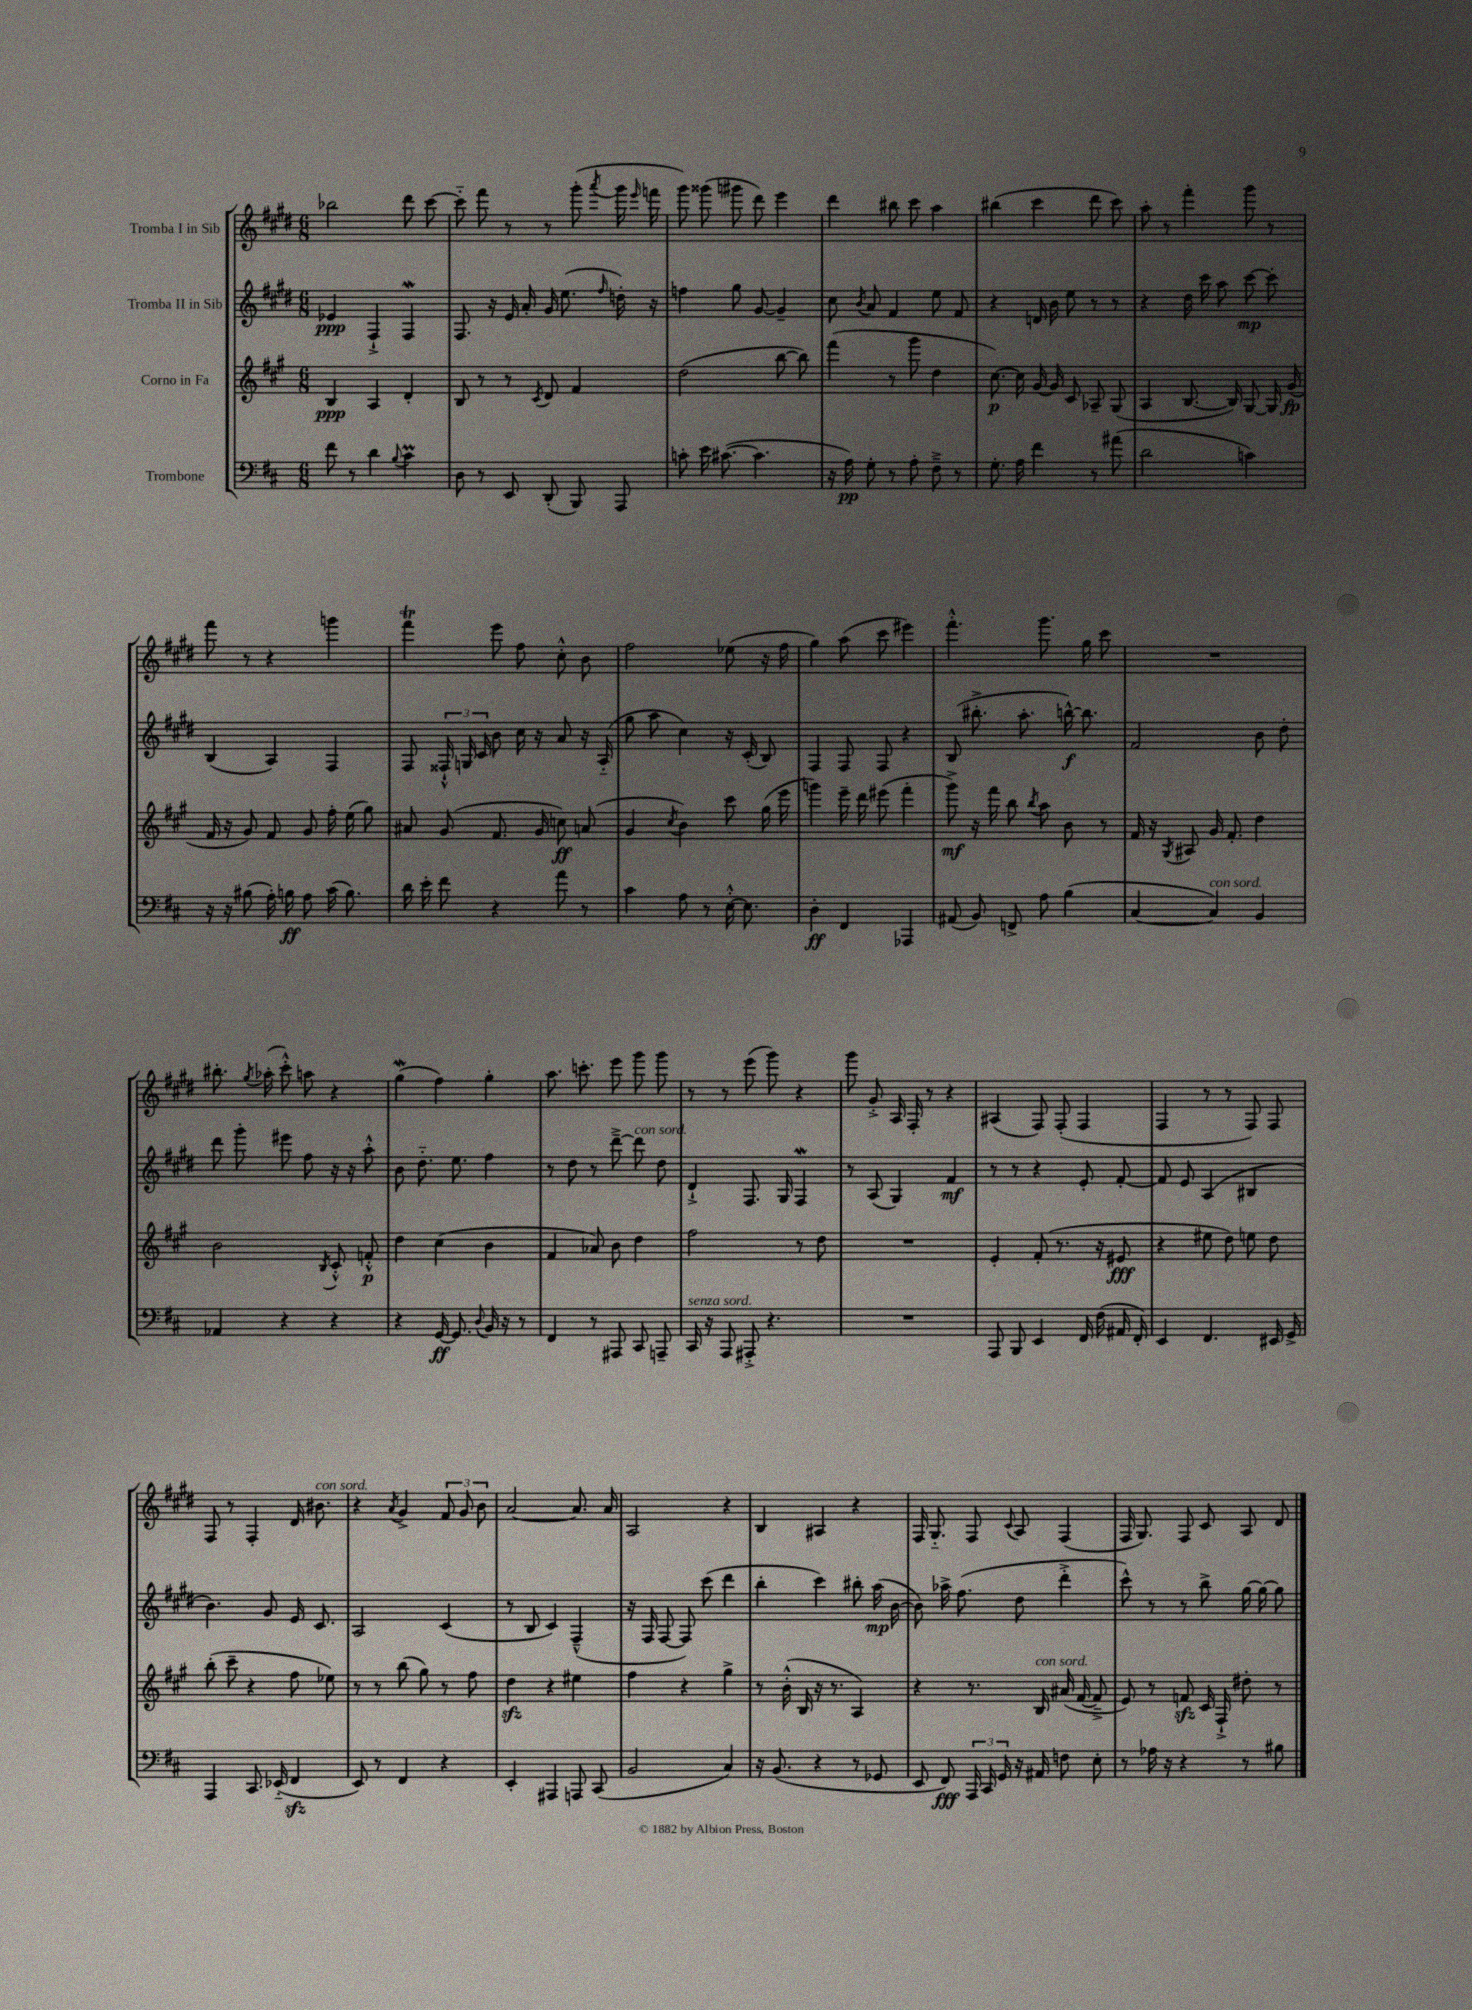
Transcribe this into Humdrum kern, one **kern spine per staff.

**kern	**dynam	**kern	**dynam	**kern	**dynam	**kern
*part4	*part4	*part3	*part3	*part2	*part2	*part1
*staff4	*staff4	*staff3	*staff3	*staff2	*staff2	*staff1
*I"Trombone	*	*I"Corno in Fa	*	*I"Tromba II in Sib	*	*I"Tromba I in Sib
*clefF4	*	*clefG2	*	*clefG2	*	*clefG2
*k[f#c#]	*	*k[f#c#g#]	*	*k[f#c#g#d#]	*	*k[f#c#g#d#]
*M6/8	*	*M6/8	*	*M6/8	*	*M6/8
=1	=1	=1	=1	=1	=1	=1
8f#\	.	4B/	ppp	4e-X/	ppp	2bb-X\
8r	.	.	.	.	.	.
4d\	.	4A/	.	4F#`^/	.	.
8qqB/	.	.	.	.	.	.
4c#m\	.	4d'/	.	4F#W/	.	8ddd#\
.	.	.	.	.	.	[8ccc#\
=2	=2	=2	=2	=2	=2	=2
8D\	.	8B/	.	8.F#/	.	8ccc#\]
8r	.	8r	.	.	.	8fff#\
.	.	.	.	16r	.	.
8EE/	.	8r	.	16e/	.	8r
.	.	.	.	16a'/	.	.
.	.	8qc#/	.	.	.	.
(8DD'/	.	8d/	.	16g#/	.	8r
.	.	.	.	(8.ee\	.	.
8BBB/)	.	4f#/	.	.	.	(8ggg#'\
.	.	.	.	16qqff#/	.	8qaaa/
8AAA/	.	.	.	16ddn'\)	.	16ggg#\
.	.	.	.	.	.	16qqeee/
.	.	.	.	16r	.	16fffn\
=3	=3	=3	=3	=3	=3	=3
8cn'\	.	(2dd\	.	4ffn\	.	8ggg#\)
16e\	.	.	.	.	.	(8ggg##X\
([8.c#X\	.	.	.	.	.	.
.	.	.	.	8gg#\	.	8ggg#X\
4.c#\]	.	.	.	[8g#/	.	8ddd#\)
.	.	[8bb\	.	4g#~/]	.	4eee\
.	.	8bb\])	.	.	.	.
=4	=4	=4	=4	=4	=4	=4
16r	.	(4fff#\	.	8cc#\	.	4ddd#\
16A\)	pp	.	.	.	.	.
.	.	.	.	8qb/	.	.
8G'\	.	.	.	8a/	.	.
8r	.	8r	.	4f#/	.	8bb#X\
8A'\	.	8ggg#\	.	.	.	8ccc#\
8F#~^\	.	4dd\	.	8ee\	.	4aa\
8r	.	.	.	8f#/	.	.
=5	=5	=5	=5	=5	=5	=5
8.G'\	.	[8.cc#\)	p	4r	.	(4bb#X\
16A\	.	16cc#\]	.	.	.	.
4f#\	.	[16g#/	.	16dn/	.	4ccc#\
.	.	16g#/]	.	16b\	.	.
.	.	8c#/	.	8ee\	.	.
8r	.	8A-X~/	.	8r	.	8ddd#\
(8a#X\	.	(8G#/	.	8r	.	8ccc#\)
=6	=6	=6	=6	=6	=6	=6
2d\	.	4A/	.	4r	.	8aa'\
.	.	.	.	.	.	8r
.	.	[8.B/	.	16dd#\	.	4fff#'\
.	.	.	.	16ccc#\	.	.
.	.	.	.	8aa\	.	.
.	.	16B/])	.	.	.	.
4cn\)	.	[8G#/	.	[8ccc#\	mp	8ggg#\
.	.	16G#/]	.	8ccc#'\]	.	8r
.	.	(16g#/	fp	.	.	.
!!LO:LB:g=z
=7	=7	=7	=7	=7	=7	=7
16r	.	16f#/	.	(4B/	.	8fff#\
16r	.	16r	.	.	.	.
(8B#X\	.	8g#/)	.	.	.	8r
16A'\)	.	8f#/	.	4A/)	.	4r
16Bn\	ff	.	.	.	.	.
8A\	.	8g#/	.	.	.	.
(16c#\	.	16ff#'\	.	4F#/	.	4gggn\
8.B\)	.	(16ee\	.	.	.	.
.	.	8gg#\)	.	.	.	.
=8	=8	=8	=8	=8	=8	=8
16d\	.	8a#X/	.	8F#/	.	4fff#T\
16e'\	.	.	.	.	.	.
8f#\	.	(8g#/	.	24F##X`^^/	.	.
.	.	.	.	24Gn/	.	.
.	.	.	.	24c#/	.	.
4r	.	8.f#/	.	8b\	.	8eee\
.	.	.	.	16cc#\	.	8ff#\
.	.	16g#/	.	16r	.	.
8a\	.	8ccn\)	ff	8a/	.	8cc#'^^\
8r	.	(8an/	.	16r	.	8b\
.	.	.	.	(16A/	.	.
=9	=9	=9	=9	=9	=9	=9
4c#\	.	4g#/	.	8gg#\	.	2ff#\
.	.	.	.	8aa\	.	.
.	.	8qcc#/	.	.	.	.
8A\	.	4b\)	.	4cc#\)	.	.
8r	.	.	.	.	.	.
[16E'^^\	.	8ccc#\	.	16r	.	(8ee-X\
8.E\]	.	.	.	(16c#'/	.	.
.	.	(16gg#\	.	8B/)	.	16r
.	.	16eee\	.	.	.	16ff#\
=10	=10	=10	=10	=10	=10	=10
4D'\	ff	4gggn\)	.	4F#/	.	4gg#\)
4FF#/	.	16eee~\	.	8F#/	.	(8aa\
.	.	16ddd\	.	.	.	.
.	.	(8eee#X\	.	8F#/	.	8ccc#\
4AAA-X/	.	4fff#'\	.	4r	.	4eee#X\)
=11	=11	=11	=11	=11	=11	=11
(8AA#X/	.	8ggg#^\)	mf	(8B/	.	4.fff#'^^\
8BB/)	.	16r	.	8.bb#X'^\	.	.
.	.	16fff#\	.	.	.	.
8FFn^/	.	8bb\	.	.	.	.
.	.	.	.	8.aa'\	.	.
.	.	8qbb/	.	.	.	.
8A\	.	8aa\	.	.	.	8.ggg#\
(4B\	.	8b\	.	[16bbn^^\)	f	.
.	.	.	.	8.bb\]	.	16gg#\
.	.	8r	.	.	.	8ccc#\
=12	=12	=12	=12	=12	=12	=12
[4C#/	.	16f#/	.	2f#/	.	2.r
.	.	16r	.	.	.	.
.	.	8qG#/	.	.	.	.
.	.	8A#X/	.	.	.	.
!LO:TX:a:i:t=con sord.	!	!	!	!	!	!
4C#/])	.	16g#/	.	.	.	.
.	.	8.f#'/	.	.	.	.
4BB/	.	4dd\	.	8b\	.	.
.	.	.	.	8dd#'\	.	.
!!LO:LB:g=z
=13	=13	=13	=13	=13	=13	=13
4AA-X/	.	2b\	.	8ddd#\	.	8.bb#X'\
.	.	.	.	8ggg#'\	.	.
.	.	.	.	.	.	8qgg#/
.	.	.	.	.	.	(16aa-X'\
4r	.	.	.	8eee#X\	.	8ccc#'^^\)
.	.	.	.	8ff#\	.	8aan\
.	.	8qB/	.	.	.	.
4r	.	8c#'^^/	.	16r	.	4r
.	.	.	.	16r	.	.
.	.	8fn'^^/	p	8aa'^^\	.	.
=14	=14	=14	=14	=14	=14	=14
4r	.	4dd\	.	8b\	.	(4gg#W\
.	.	.	.	8.dd#\	.	.
[16GG/	ff	(4cc#\	.	.	.	4ff#\)
8.GG/]	.	.	.	8.ee\	.	.
8qqD/	.	.	.	.	.	.
16BB/	.	4b\	.	4ff#\	.	4gg#'\
16r	.	.	.	.	.	.
8r	.	.	.	.	.	.
=15	=15	=15	=15	=15	=15	=15
4FF#/	.	4f#/	.	8r	.	8.aa\
.	.	.	.	8dd#\	.	.
.	.	.	.	.	.	8.cccn'\
8r	.	8a-X/)	.	8r	.	.
8AAA#X/	.	8b\	.	[8ddd#~^\	.	8eee\
!	!	!	!	!LO:TX:a:i:t=con sord.	!	!
8CC#/	.	4dd\	.	8ddd#\]	.	8ggg#\
8AAAn~/	.	.	.	8dd#\	.	8ggg#\
=16	=16	=16	=16	=16	=16	=16
!LO:TX:a:i:t=senza sord.	!	!	!	!	!	!
16CC#/	.	2ff#\	.	4d#`^/	.	8r
16r	.	.	.	.	.	.
8AAA/	.	.	.	.	.	8r
8AAA#X'^/	.	.	.	8.F#/	.	(8eee\
4.r	.	.	.	.	.	8ggg#\)
.	.	.	.	16G#/	.	.
.	.	8r	.	4F#W/	.	4r
.	.	8dd\	.	.	.	.
=17	=17	=17	=17	=17	=17	=17
2.r	.	2.r	.	8r	.	8ggg#\
.	.	.	.	(8A/	.	8g#'^/
.	.	.	.	4G#/)	.	16A/
.	.	.	.	.	.	16F#'/
.	.	.	.	.	.	8r
.	.	.	.	4f#/	mf	4r
=18	=18	=18	=18	=18	=18	=18
8AAA/	.	4e'/	.	8r	.	(4A#X/
8BBB/	.	.	.	8r	.	.
4EE/	.	(8f#'/	.	4r	.	8F#/)
.	.	8.r	.	.	.	(8F#'/
16FF#/	.	.	.	8e'/	.	4F#/
(16F#\	.	16r	.	.	.	.
16AA#X/	.	8e#X/	fff	[8f#'/	.	.
16FF#'/)	.	.	.	.	.	.
=19	=19	=19	=19	=19	=19	=19
4EE/	.	4r	.	8f#/]	.	4F#/
.	.	.	.	8e/	.	.
4.FF#/	.	8ee#X\	.	(4A/	.	8r
.	.	8dd\)	.	.	.	8r
.	.	8een\	.	4B#X/	.	8F#/)
16EE#X/	.	8dd\	.	.	.	8F#/
16GG^/	.	.	.	.	.	.
!!LO:LB:g=z
=20	=20	=20	=20	=20	=20	=20
4AAA/	.	(8bb'\	.	4.b\)	.	8F#/
.	.	8ccc#~\	.	.	.	8r
8.CC#/	.	4r	.	.	.	4F#'/
.	.	.	.	8g#/	.	.
(16EE-X/	.	.	.	.	.	.
4FF#zz/	.	8ff#\	.	16e/	.	16d#/
!	!	!	!	!	!	!LO:TX:a:i:t=con sord.
.	.	.	.	8.c#/	.	8.b#X\
.	.	8ee-X\)	.	.	.	.
=21	=21	=21	=21	=21	=21	=21
8EE/)	.	8r	.	2A/	.	4r
8r	.	8r	.	.	.	.
.	.	.	.	.	.	8qa/
4FF#/	.	(8bb\	.	.	.	4g#^/
.	.	8gg#\)	.	.	.	.
4r	.	8r	.	(4c#/	.	12f#/
.	.	.	.	.	.	12g#/
.	.	8ff#\	.	.	.	.
.	.	.	.	.	.	12b\
=22	=22	=22	=22	=22	=22	=22
4EE'/	.	4ddzz\	.	8r	.	[2a/
.	.	.	.	8B/	.	.
4AAA#X/	.	4r	.	4c#/)	.	.
8AAAn/	.	4ee#X\	.	(4F#~^^/	.	8.a/]
(8CC#/	.	.	.	.	.	.
.	.	.	.	.	.	16a/
=23	=23	=23	=23	=23	=23	=23
2BB/	.	4ff#\	.	16r	.	2A/
.	.	.	.	16F#/	.	.
.	.	.	.	[8F#/	.	.
.	.	4r	.	8F#/])	.	.
.	.	.	.	(8ccc#\	.	.
4C#/)	.	4gg#^\	.	4ddd#\	.	4r
=24	=24	=24	=24	=24	=24	=24
16r	.	8r	.	4bb'\	.	4B/
(8.BB/	.	.	.	.	.	.
.	.	(16b'^^\	.	.	.	.
.	.	16B/	.	.	.	.
4r	.	16r	.	4ccc#\)	.	4A#X/
.	.	8.r	.	.	.	.
8r	.	4A/)	.	8bb#X'\	.	4r
8GG-X/	.	.	.	(16aa\	mp	.
.	.	.	.	[16b\	.	.
=25	=25	=25	=25	=25	=25	=25
8EE/	.	4r	.	8b\])	.	16F#/
.	.	.	.	.	.	8.G#/
8FF#/)	fff	.	.	16aa-X^\	.	.
.	.	.	.	(8.ff#\	.	.
24AAA/	.	8.r	.	.	.	8F#/
24CC#/	.	.	.	.	.	.
24GG/	.	.	.	.	.	.
.	.	.	.	.	.	8qqc#/
16r	.	.	.	8dd#\	.	8A/
!	!	!LO:TX:a:i:t=con sord.	!	!	!	!
16AA#X/	.	16B/	.	.	.	.
8Fn\	.	(16a#X/	.	4ddd#'^\	.	(4F#/
.	.	[16f#/	.	.	.	.
8E'\	.	8f#~^/]	.	.	.	.
=26	=26	=26	=26	=26	=26	=26
8r	.	8e/)	.	8ccc#^^\)	.	16F#/
.	.	.	.	.	.	8.G#/)
16A-X\	.	8r	.	8r	.	.
16r	.	.	.	.	.	.
4r	.	8fnzz/	.	8r	.	8F#/
.	.	16c#/	.	8bb^\	.	8c#/
.	.	16F#`^/	.	.	.	.
8r	.	8dd#X'\	.	[16gg#\	.	8A/
.	.	.	.	16gg#\_	.	.
8B#X\	.	8r	.	8gg#\]	.	8d#/
==	==	==	==	==	==	==
*-	*-	*-	*-	*-	*-	*-
